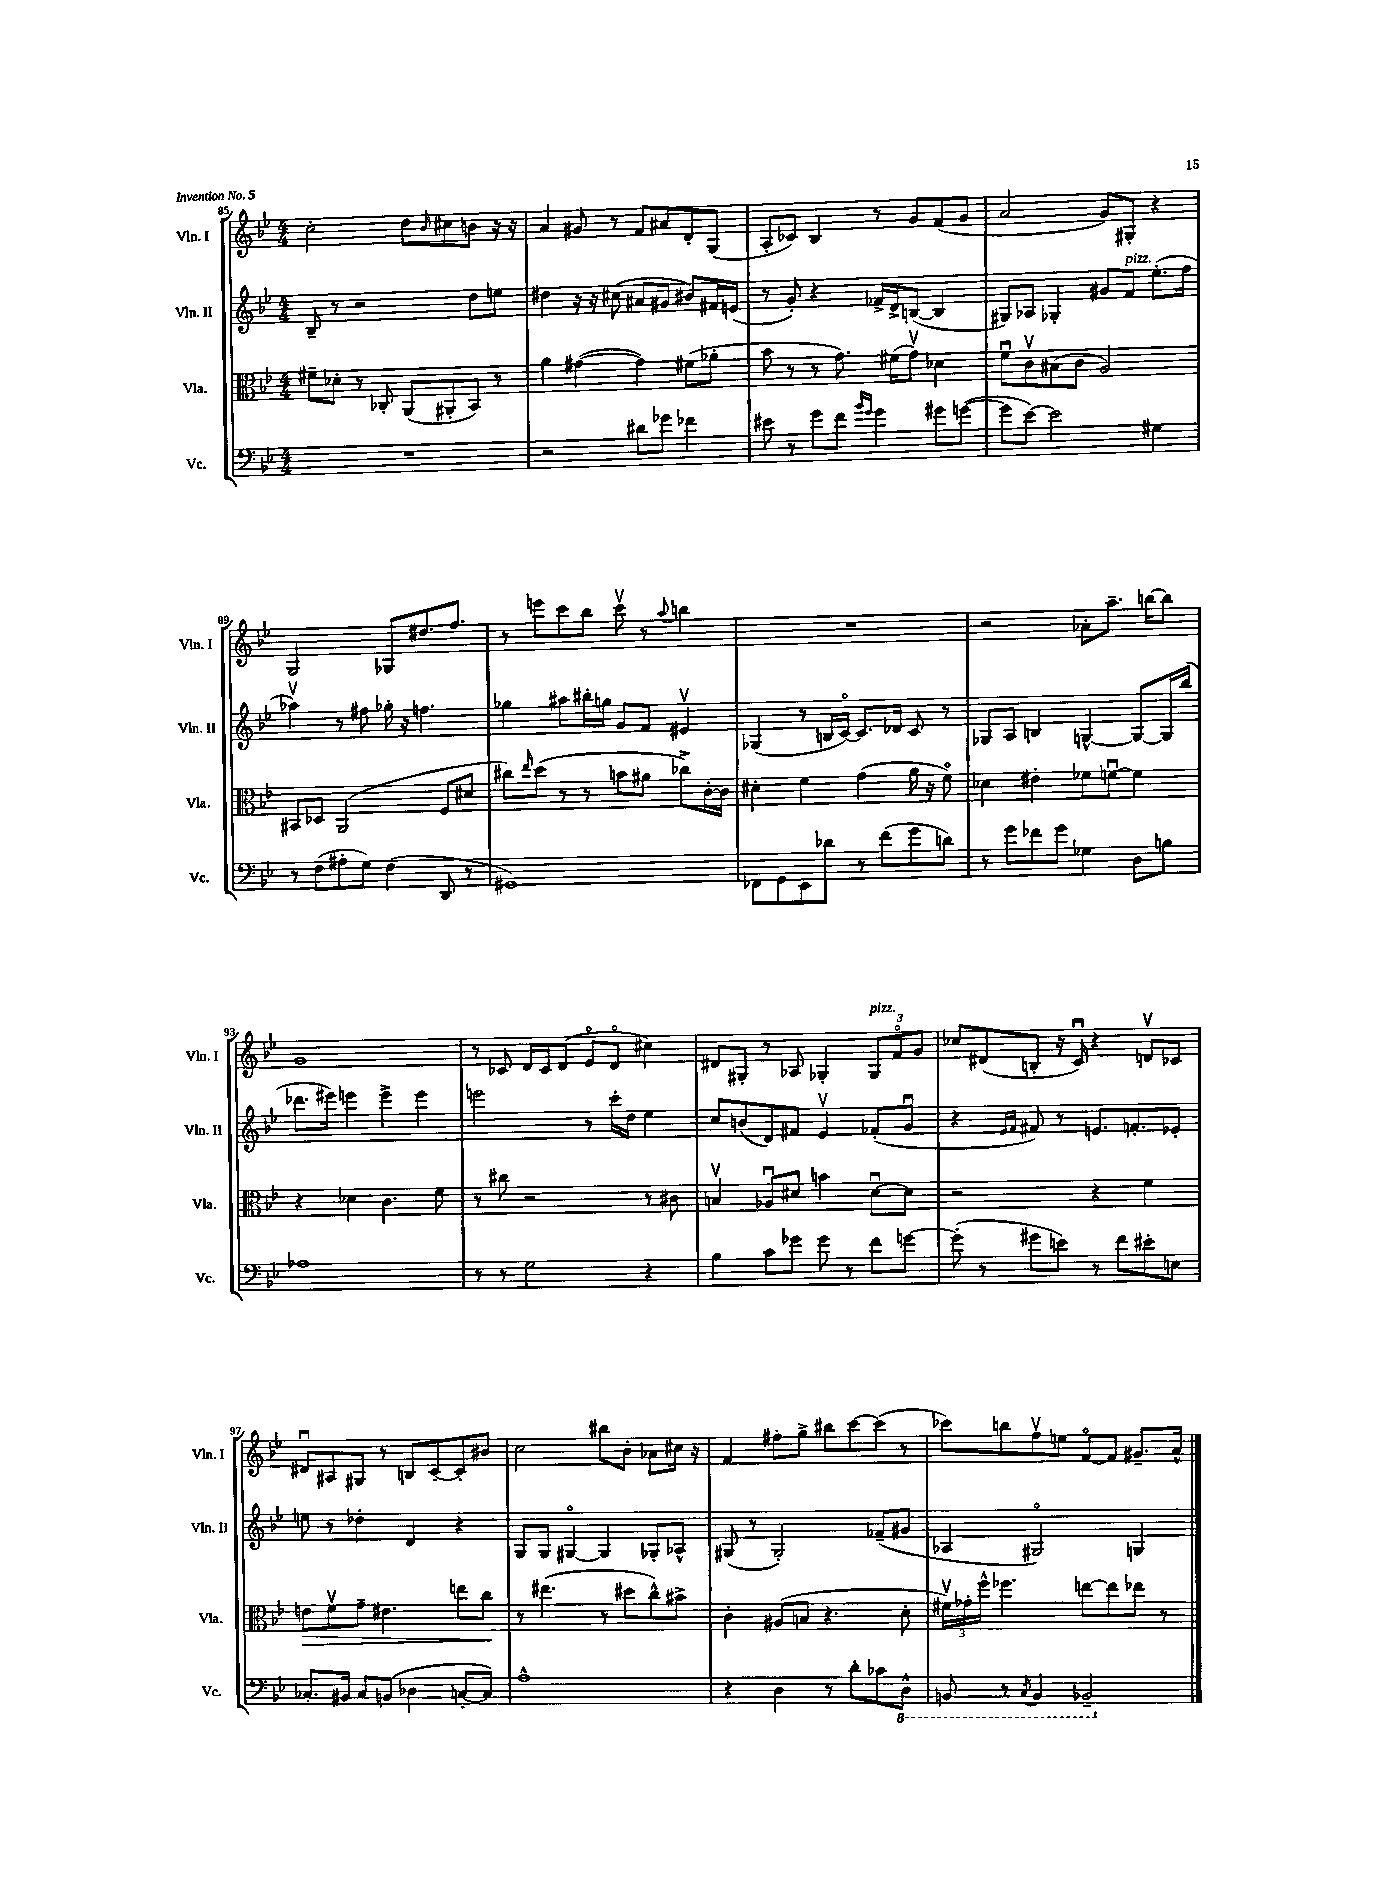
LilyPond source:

<<
\new StaffGroup <<
\new Staff = "s0" \with { instrumentName = "Vln. I" shortInstrumentName = "Vln. I" } {
    \clef treble \key bes \major \numericTimeSignature \time 4/4
    c''2-. d''8 \grace { bes'16 } cis''8 b'8 r16 r16 |
    a'4 gis'8 r8 f'8 ais'8 d'8-. g8( |
    a8-. ces'8) bes4 r8 g'8 f'8( g'8 |
    a'2 g'8) gis8-. r4 |
    g2 ges8 dis''8. f''8. |
    r8 e'''8 c'''8 bes''8 c'''8\upbow r8 \appoggiatura { a''8 } b''4 |
    R1 |
    r2 aes'8-. a''8.-- b''16~ b''8 |
    g'1 |
    r8 ces'8 d'16 ces'16 d'8( ees'8\flageolet d'8\flageolet cis''4) |
    dis'8 gis8-. r8 aes8 ges4-. \tuplet 3/2 { ges8^\markup { \italic "pizz." } f'8\flageolet g'8 } |
    ces''8 dis'8( b8-. r16 c'16\downbow) r4 d'8\upbow ces'8 |
    dis'8\downbow ais8 gis8 r8 b8 c'8~-. c'8-. bis'8 |
    c''2 bis''8 bes'8-. aes'8 cis''16 r16 |
    f'4 fis''8-. g''8-> bis''8 c'''8~ c'''8( r8 |
    ces'''8) b''8 f''8\upbow e''8 f'8~\flageolet f'8 gis'8.-- a'16-^ \bar "|." |
}
\new Staff = "s1" \with { instrumentName = "Vln. II" shortInstrumentName = "Vln. II" } {
    \clef treble \key bes \major \numericTimeSignature \time 4/4
    bes8-- r8 r2 d''8 e''8 |
    dis''4 r16 r16 cis''8( ais'8 gis'8 bis'8) fis'16 e'16( |
    r8 g'8-.) r4 fes'16-> d'16-> b8~( b4 |
    gis8) aes8 ges4-. gis'8 f'8^\markup { \italic "pizz." } ees''8.-.( f''16 |
    aes''4\upbow) r8 fis''8 ges''16-. r16 f''4. |
    ges''4 ais''8 bis''16-. g''16 g'8 f'8 eis'4\upbow |
    ges4( r8 b16 c'16~\flageolet) c'8. des'16 c'8 r8 |
    ges8 a8 b4 g4~-^ g8~ g16 bes''16( |
    des'''8. eis'''16) e'''4 e'''4-> e'''4 |
    e'''2 r8 c'''16-. d''16 ees''4 |
    c''8 b'8( d'8) fis'8 ees'4\upbow fes'8-.( g'8\downbow |
    r4 \grace { ees'16 f'16 } fis'8) r8 e'8. f'8.-. ees'8-. |
    e''8 r8 des''4-. d'4 r4 |
    g8 g8 gis4~\flageolet gis4 ges8-. aes8-^ |
    gis8( r8 gis2-.) fes'8--( gis'8 |
    aes4 gis2\flageolet) g4 \bar "|." |
}
\new Staff = "s2" \with { instrumentName = "Vla." shortInstrumentName = "Vla." } {
    \clef alto \key bes \major \numericTimeSignature \time 4/4
    fis'8-- des'8-. r8 ces8-. a,8( ais,8-. bes,8) r8 |
    a'4 gis'4~( gis'4) fis'8( aes'8-. |
    bes'8 r8 r8 g'8.) fis'16( g'8\upbow) des'4 |
    f'8\downbow c'8\upbow bis8( c'8 a2) |
    bis,8 des8 a,2( f8 dis'8 |
    cis''8) \grace { ees''16 } d''8( r8 r8 b'8 ais'8 ces''8->) c'16~-. c'16 |
    dis'4-. f'4 g'4( a'16 r16 f'8\flageolet) |
    des'4 eis'4-. fes'8 f'8~\downbow f'4 |
    r4 des'4 c'4. f'8 |
    r8 cis''8 r2 r8 cis'8 |
    b4\upbow aes8\downbow dis'8 b'4 dis'8~\downbow dis'8 |
    r2 r4 f'4 |
    e'8\> f'8\upbow g'8-- eis'4. e''8 c''8\! |
    r8 eis''4.( r8 dis''8 c''8-^) bis'8-> |
    c'4-. ais8( b8 r4. d'8-. |
    \tuplet 3/2 { fis'16\upbow) ges'16-. f''16-^ } fes''4. e''8~ e''8 ees''8 r8 \bar "|." |
}
\new Staff = "s3" \with { instrumentName = "Vc." shortInstrumentName = "Vc." } {
    \clef bass \key bes \major \numericTimeSignature \time 4/4
    R1 |
    r2 dis'8 ges'8 fes'4 |
    eis'8 r8 g'8 f'8 \grace { bes'16 g'16 } g'4 gis'8 g'8~( |
    g'8 ees'8~) ees'2 gis4 |
    r8 f8( ais8-. g8) f4( d,8 r8 |
    gis,1) |
    fes,8 g,8 ees,8 des'8 r8 f'8( g'8 d'8) |
    r8 g'8 fes'8 g'8 ges4 d8 b8 |
    aes1 |
    r8 r8 g2 r4 |
    bes4 c'8 ges'8 ges'8 r8 f'8 g'8~ |
    g'8-.( r8 gis'8 e'8) r8 f'8 eis'8-. e8 |
    ces8.-. bis,16 ces8 b,8( des4 c8~-. c8) |
    a1-^ |
    r4 d4 r8 d'8-. ces'8 \ottava #-1 d,8-^ |
    b,,8 r8 \acciaccatura { c,8 } b,,4 bes,,2-- \ottava #0 \bar "|." |
}
>>
>>
\layout { \context { \Score currentBarNumber = #85 } }
